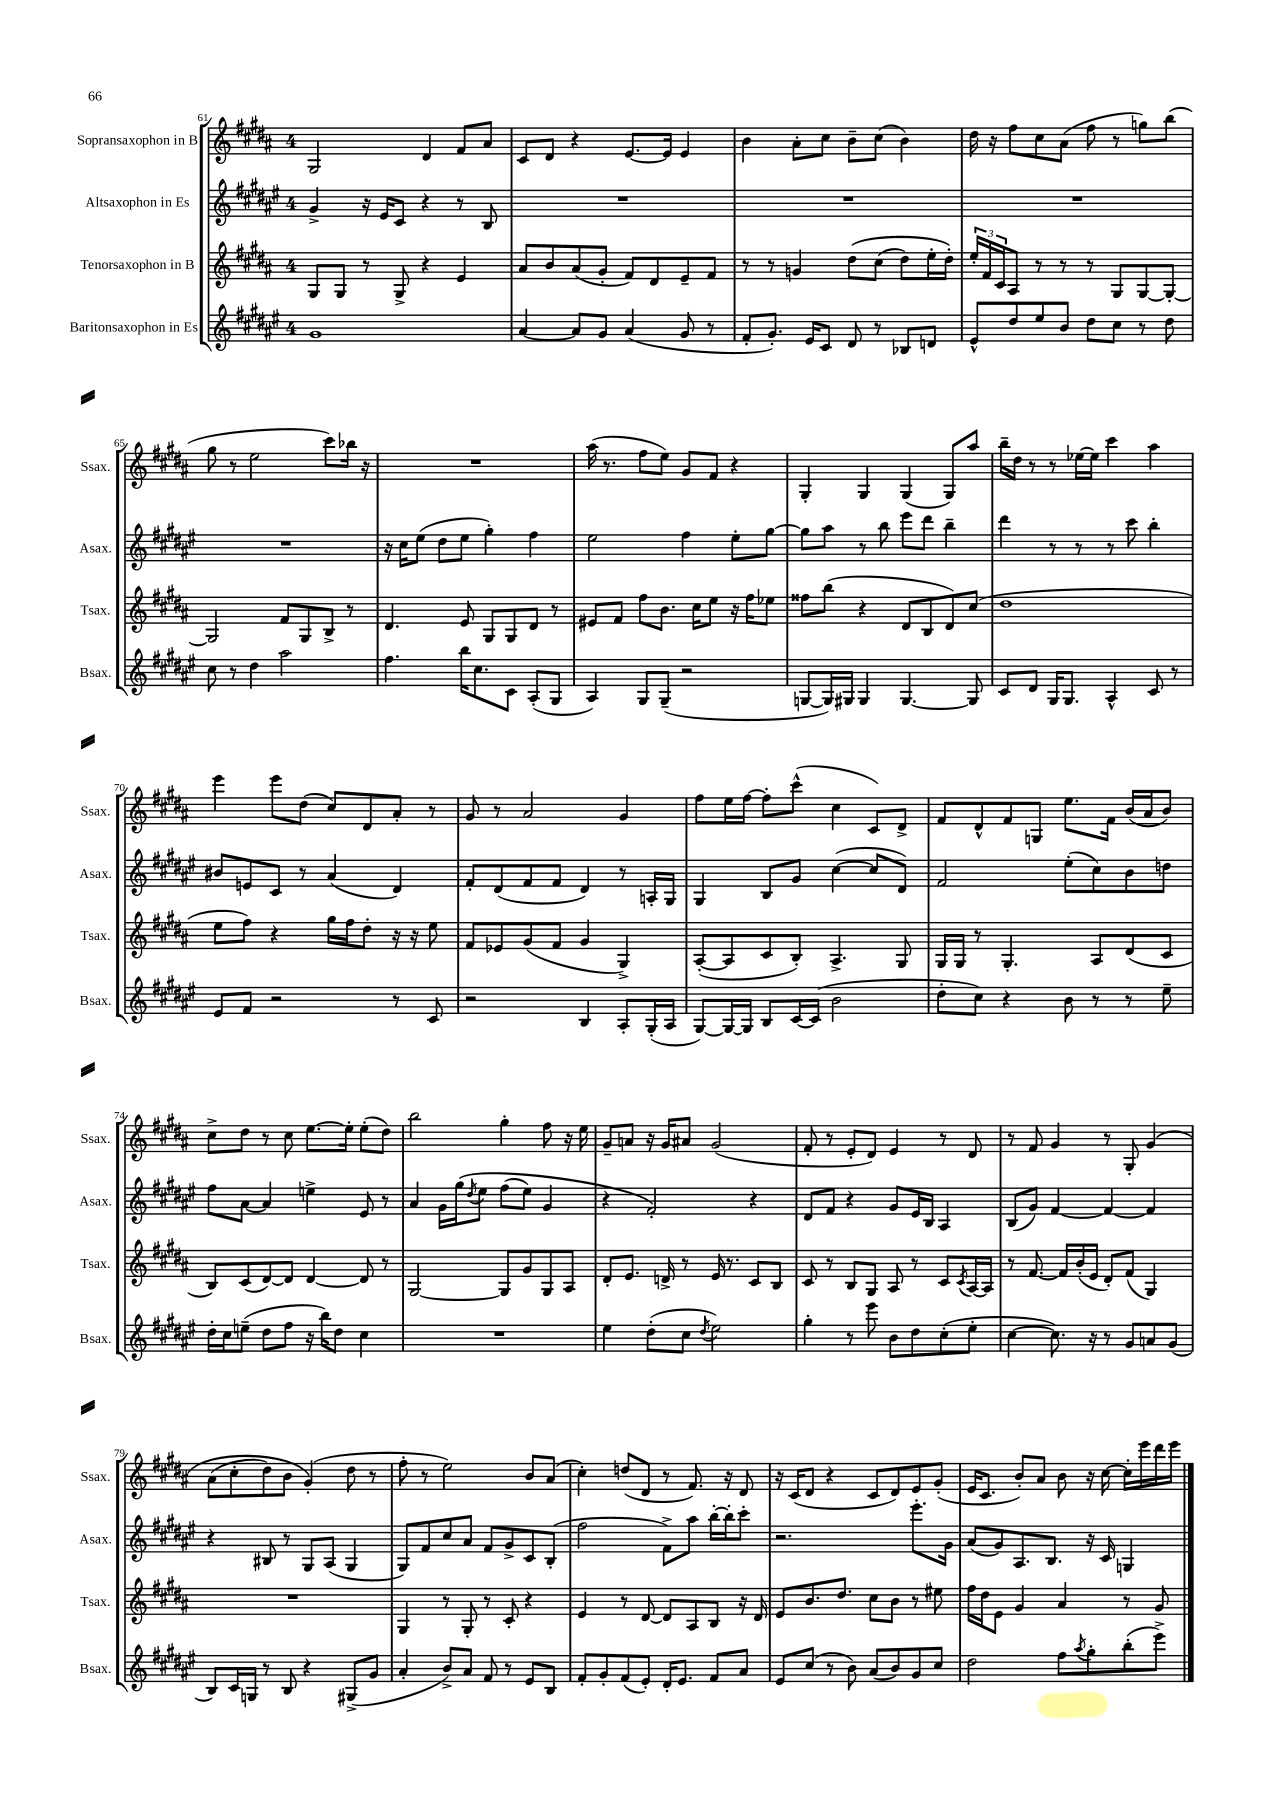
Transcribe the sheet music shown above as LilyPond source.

<<
\new StaffGroup <<
\new Staff = "s0" \with { instrumentName = "Sopransaxophon in B" shortInstrumentName = "Ssax." } {
    \clef treble \key b \major \once \override Staff.TimeSignature.style = #'single-digit \time 4/4
    gis2 dis'4 fis'8 ais'8 |
    cis'8 dis'8 r4 e'8.~ e'16 e'4 |
    b'4 ais'8-. cis''8 b'8-- cis''8( b'4) |
    dis''16 r16 fis''8 cis''8 ais'8( fis''8 r8 g''8) b''8( |
    gis''8 r8 e''2 cis'''8) bes''16 r16 |
    R1 |
    ais''16( r8. fis''8 e''8) gis'8 fis'8 r4 |
    gis4-. gis4 gis4( gis8) ais''8 |
    b''16-- dis''16 r8 r8 ees''16~ ees''16 cis'''4 ais''4 |
    e'''4 e'''8 dis''8( cis''8) dis'8 ais'8-. r8 |
    gis'8 r8 ais'2 gis'4 |
    fis''8 e''16 fis''16~ fis''8-. cis'''8-^( cis''4 cis'8) dis'8-> |
    fis'8 dis'8-^ fis'8 g8 e''8. fis'16 b'16( ais'16 b'8) |
    cis''8-> dis''8 r8 cis''8 e''8.~ e''16-. e''8-.( dis''8) |
    b''2 gis''4-. fis''8 r16 e''16 |
    gis'8-- a'8 r16 gis'16 ais'8 gis'2( |
    fis'8-. r8 e'8-. dis'8) e'4 r8 dis'8 |
    r8 fis'8 gis'4 r8 gis8-. gis'4\( |
    ais'8( cis''8-. dis''8) b'8 gis'4-.(\) dis''8 r8 |
    fis''8-. r8 e''2) b'8 ais'8( |
    cis''4-.) d''8( dis'8 r8 fis'8.) r16 dis'8 |
    r16 cis'16( dis'8 r4 cis'8 dis'8) e'8 gis'8-.( |
    e'16 cis'8. b'8-.) ais'8 b'8 r16 cis''16~ cis''16-. e'''16 dis'''16 e'''16 \bar "|." |
}
\new Staff = "s1" \with { instrumentName = "Altsaxophon in Es" shortInstrumentName = "Asax." } {
    \clef treble \key fis \major \once \override Staff.TimeSignature.style = #'single-digit \time 4/4
    gis'4-> r16 eis'16 cis'8 r4 r8 b8 |
    R1 |
    R1 |
    R1 |
    R1 |
    r16 cis''16 eis''8( dis''8 eis''8 gis''4-.) fis''4 |
    eis''2 fis''4 eis''8-. gis''8~ |
    gis''8 ais''8 r8 b''8 eis'''8 dis'''8 b''4-- |
    dis'''4 r8 r8 r8 cis'''8 b''4-. |
    bis'8 e'8 cis'8 r8 ais'4( dis'4) |
    fis'8-. dis'8( fis'8 fis'8 dis'4) r8 a16-. gis16 |
    gis4 b8 gis'8 cis''4~( cis''8 dis'8) |
    fis'2 eis''8-.( cis''8) b'8 d''8 |
    fis''8 ais'8~ ais'4 e''4-> eis'8 r8 |
    ais'4 gis'16 gis''16\( \acciaccatura { dis''8 } eis''8 fis''8( eis''8) gis'4 |
    r4 fis'2-.\) r4 |
    dis'8 fis'8 r4 gis'8 eis'16 b16 ais4 |
    b8( gis'8) fis'4~ fis'4~ fis'4 |
    r4 bis8 r8 gis8 ais8( gis4 |
    gis8) fis'8 cis''8 ais'8 fis'8 gis'8-> cis'8 b8-.( |
    fis''2 fis'8->) ais''8 b''16~-. b''16-. cis'''8-. |
    r2. eis'''8.-. gis'16 |
    ais'8( gis'8) ais8. b8. r16 cis'16 g4 \bar "|." |
}
\new Staff = "s2" \with { instrumentName = "Tenorsaxophon in B" shortInstrumentName = "Tsax." } {
    \clef treble \key b \major \once \override Staff.TimeSignature.style = #'single-digit \time 4/4
    gis8 gis8 r8 gis8-> r4 e'4 |
    ais'8 b'8 ais'8( gis'8-. fis'8) dis'8 e'8-- fis'8 |
    r8 r8 g'4 dis''8\( cis''8( dis''8) e''16-. dis''16-.\) |
    \tuplet 3/2 { e''16-. fis'16 cis'16 } ais8 r8 r8 r8 gis8 gis8~ gis8~-. |
    gis2 fis'8 gis8 b8-> r8 |
    dis'4. e'8 gis8 gis8 dis'8 r8 |
    eis'8 fis'8 fis''8 b'8. cis''16 e''8 r16 fis''16 ees''8 |
    fisis''8 b''8( r4 dis'8 b8 dis'8) cis''8( |
    dis''1 |
    e''8 fis''8) r4 gis''16 fis''16 dis''8-. r16 r16 e''8 |
    fis'8 ees'8 gis'8( fis'8 gis'4 gis4->) |
    ais8~-.( ais8 cis'8 b8-.) ais4.-> gis8 |
    gis16 gis16 r8 gis4.-. ais8 dis'8( cis'8 |
    b8) cis'8( dis'8~) dis'8 dis'4~ dis'8 r8 |
    gis2~ gis8 gis'8 gis8 ais8 |
    dis'8-. e'8. d'16-> r8 e'16 r8. cis'8 b8 |
    cis'8 r8 b8 gis8 ais8 r8 cis'8 \acciaccatura { cis'8 } ais16~ ais16 |
    r8 fis'8.~ fis'16 b'16-.( e'16 dis'8-.) fis'8( gis4) |
    R1 |
    gis4 r8 gis8-. r8 cis'8-. r4 |
    e'4 r8 dis'8~ dis'8 ais8 b8 r16 dis'16 |
    e'8 b'8. dis''8. cis''8 b'8 r8 eis''8 |
    fis''16 dis''16 e'8 gis'4 ais'4 r8 gis'8 \bar "|." |
}
\new Staff = "s3" \with { instrumentName = "Baritonsaxophon in Es" shortInstrumentName = "Bsax." } {
    \clef treble \key fis \major \once \override Staff.TimeSignature.style = #'single-digit \time 4/4
    gis'1 |
    ais'4~ ais'8 gis'8 ais'4( gis'8 r8 |
    fis'8-. gis'8.-.) eis'16 cis'8 dis'8 r8 bes8 d'8 |
    eis'8-^ dis''8 eis''8 b'8 dis''8 cis''8 r8 dis''8 |
    cis''8 r8 dis''4 ais''2 |
    fis''4. b''16 cis''8. cis'8 ais8-.( gis8 |
    ais4) gis8 gis8--( r2 |
    g8~ g16) gis16 gis4 gis4.~ gis8 |
    cis'8 dis'8 gis16 gis8. ais4-^ cis'8 r8 |
    eis'8 fis'8 r2 r8 cis'8 |
    r2 b4 ais8-. gis16-.( ais16 |
    gis8~) gis16~ gis16 b8 cis'16~ cis'16( b'2 |
    dis''8-. cis''8) r4 b'8 r8 r8 eis''8-- |
    dis''16-. cis''16 e''8--( dis''8 fis''8 r16 b''16) dis''8 cis''4 |
    R1 |
    eis''4 dis''8-.( cis''8 \acciaccatura { dis''8 } eis''2) |
    gis''4-. r8 eis'''8 b'8 dis''8 cis''8-.( eis''8-. |
    cis''4~ cis''8.) r16 r8 gis'8 a'8 gis'8( |
    b8) cis'16 g16 r8 b8 r4 gis8->( gis'8 |
    ais'4-. b'8->) ais'8 fis'8 r8 eis'8 b8 |
    fis'8-. gis'8-. fis'8( eis'8-.) dis'16-. eis'8. fis'8 ais'8 |
    eis'8 cis''8( r8 b'8) ais'8( b'8) gis'8 cis''8 |
    dis''2 fis''8 \acciaccatura { ais''8 } gis''8-. b''8-.( eis'''8->) \bar "|." |
}
>>
>>
\layout { \context { \Score currentBarNumber = #61 } }
